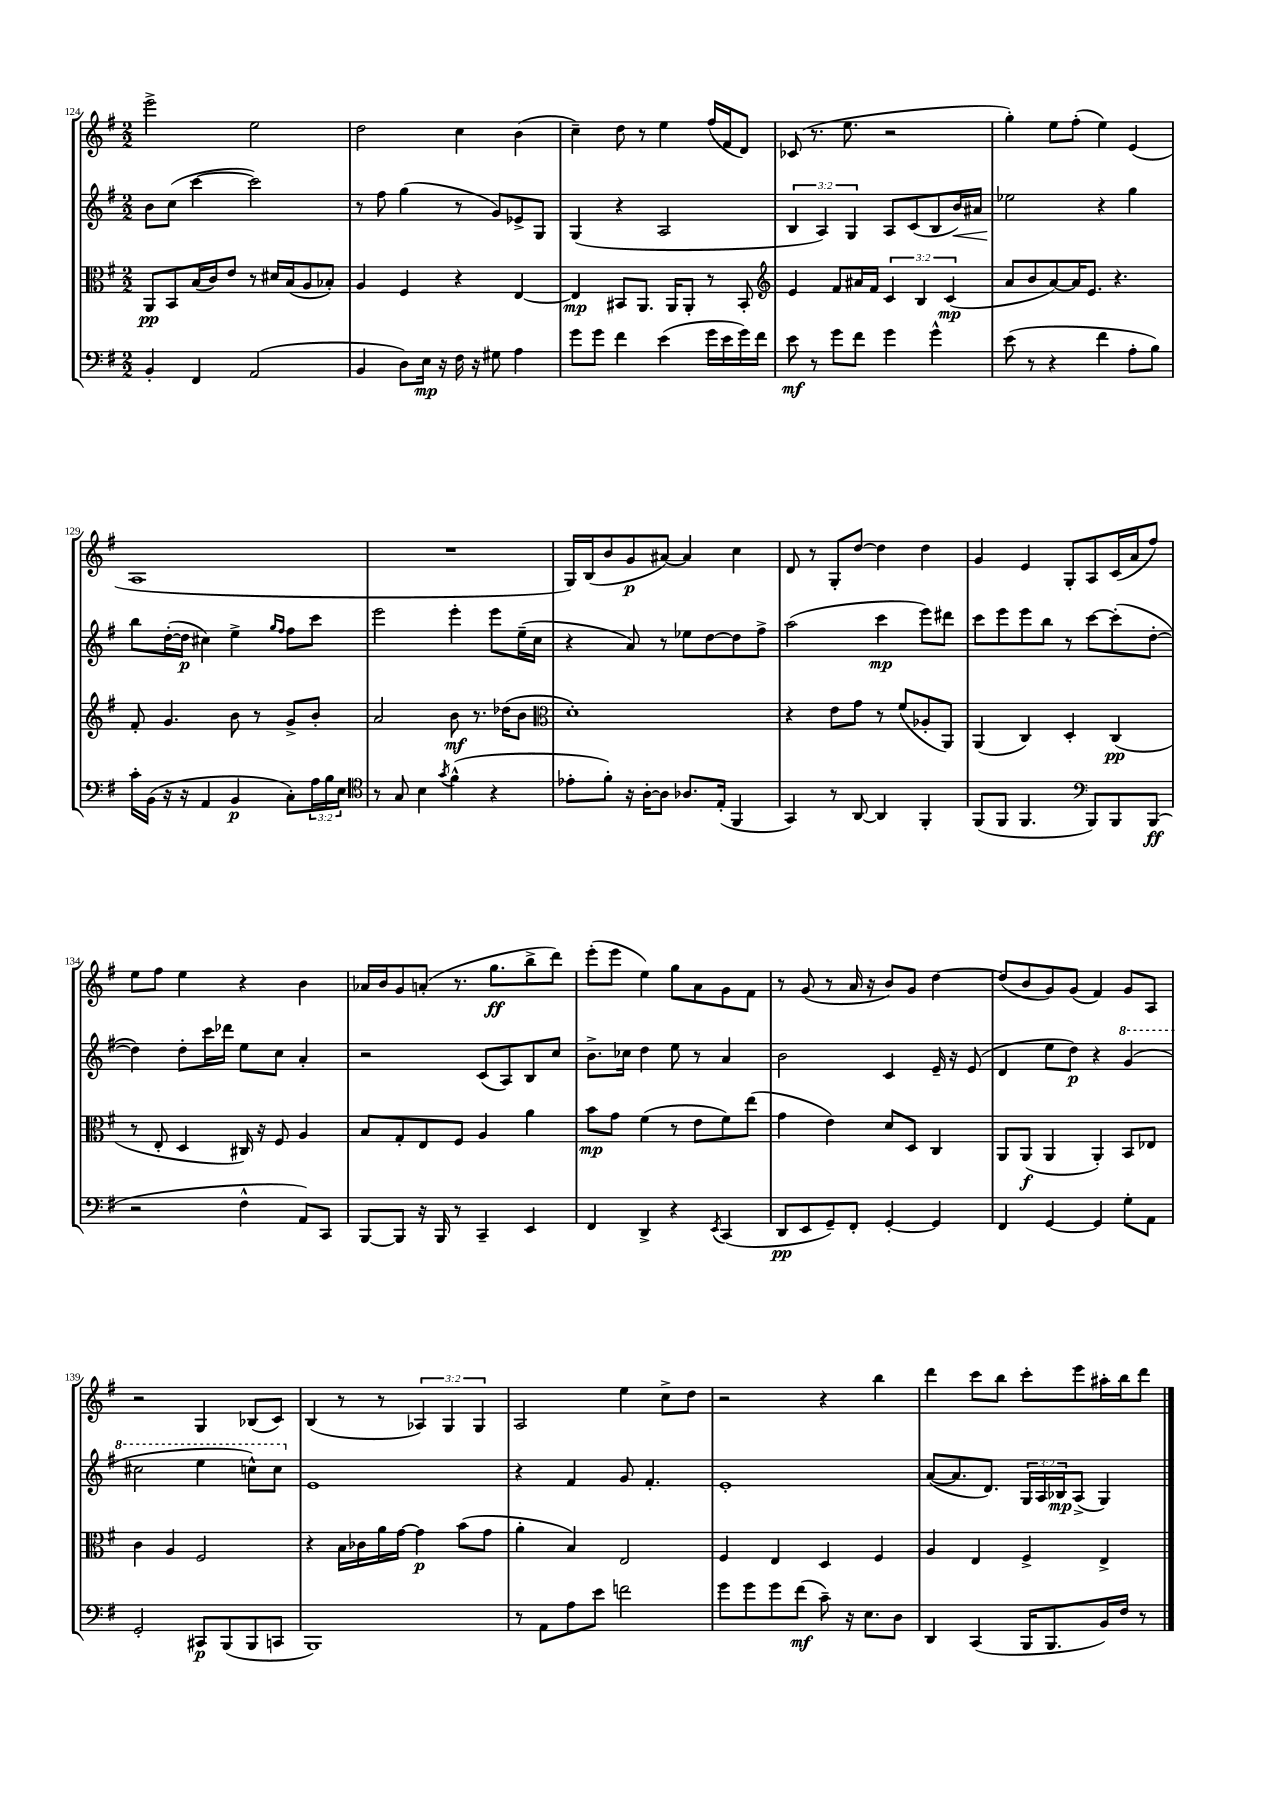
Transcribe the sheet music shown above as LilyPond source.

<<
\new StaffGroup <<
\new Staff = "s0" {
    \clef treble \key g \major \numericTimeSignature \time 2/2 \override Staff.TupletNumber.text = #tuplet-number::calc-fraction-text
    e'''2-> e''2 |
    d''2 c''4 b'4( |
    c''4--) d''8 r8 e''4 fis''16( fis'16 d'8) |
    ces'8( r8. e''8. r2 |
    g''4-.) e''8 fis''8-.( e''4) e'4( |
    a1 |
    R1 |
    g16) b16( b'8 g'8\p ais'8~) ais'4 c''4 |
    d'8 r8 g8-. d''8~ d''4 d''4 |
    g'4 e'4 g8-. a8 c'16( a'16 fis''8) |
    e''8 fis''8 e''4 r4 b'4 |
    aes'16 b'16 g'8 a'8-.( r8. g''8.\ff b''8-> d'''8) |
    e'''8-.( e'''8 e''4) g''8 a'8 g'8 fis'8 |
    r8 g'8( r8 a'16 r16 b'8) g'8 d''4~ |
    d''8( b'8 g'8) g'8( fis'4) g'8 a8 |
    r2 g4 bes8( c'8) |
    b4( r8 r8 \tuplet 3/2 { aes4) g4 g4 } |
    a2 e''4 c''8-> d''8 |
    r2 r4 b''4 |
    d'''4 c'''8 b''8 c'''8-. e'''8 ais''16-. b''16 d'''8 \bar "|." |
}
\new Staff = "s1" {
    \clef treble \key g \major \numericTimeSignature \time 2/2 \override Staff.TupletNumber.text = #tuplet-number::calc-fraction-text
    b'8 c''8( c'''4~ c'''2) |
    r8 fis''8 g''4( r8 g'8) ees'8-> g8 |
    g4( r4 a2 |
    \tuplet 3/2 { b4 a4) g4 } a8 c'8( b8 b'16\<) ais'16 |
    ees''2\! r4 g''4 |
    b''8 d''16~-.( d''16\p cis''4) e''4-> \grace { g''16 fis''16 } fis''8 c'''8 |
    e'''2 e'''4-. e'''8 e''16--( c''16 |
    r4 a'8) r8 ees''8 d''8~ d''8 fis''8-> |
    a''2( c'''4\mp e'''8) dis'''8 |
    c'''8 e'''8 e'''8 b''8 r8 c'''8~ c'''8-.( d''8~-. |
    d''4) d''8-. c'''16 des'''16 e''8 c''8 a'4-. |
    r2 c'8( a8) b8 c''8 |
    b'8.-> ces''16 d''4 e''8 r8 a'4 |
    b'2 c'4 e'16-- r16 e'8( |
    d'4 e''8 d''8\p) r4 \ottava #1 g''4( |
    cis'''2 e'''4 c'''8-^) c'''8 \ottava #0 |
    e'1 |
    r4 fis'4 g'8 fis'4.-. |
    e'1-. |
    a'8~( a'8. d'8.) \tuplet 3/2 { g16 a16 bes16\mp } a8->( g4) \bar "|." |
}
\new Staff = "s2" {
    \clef alto \key g \major \numericTimeSignature \time 2/2 \override Staff.TupletNumber.text = #tuplet-number::calc-fraction-text
    a,8\pp b,8 b16( c'16) e'8 r8 dis'16 b16( a8 bes8-.) |
    a4 fis4 r4 e4~ |
    e4\mp bis,8 a,8. a,16 a,8-. r8 bis,8-. |
    \clef treble e'4 fis'8 ais'16 fis'16 \tuplet 3/2 { c'4 b4 c'4\mp( } |
    a'8 b'8 a'8~) a'16 e'8. r4. |
    fis'8-. g'4. b'8 r8 g'8-> b'8-. |
    a'2 b'8\mf r8. des''16( b'8 |
    \clef alto d'1-.) |
    r4 e'8 g'8 r8 fis'8( aes8-. a,8) |
    a,4( c4) d4-. c4\pp( |
    r8 e8-. d4 cis16) r16 fis8 a4 |
    b8 g8-. e8 fis8 a4 a'4 |
    b'8\mp g'8 fis'4( r8 e'8 fis'8) e''8( |
    g'4 e'4) d'8 d8 c4 |
    a,8 a,8\f( a,4 a,4-.) b,8 ees8 |
    c'4 a4 fis2 |
    r4 b16 ces'16 a'16 g'16~ g'4\p b'8( g'8 |
    a'4-. b4) e2 |
    fis4 e4 d4 fis4 |
    a4 e4 fis4-> e4-> \bar "|." |
}
\new Staff = "s3" {
    \clef bass \key g \major \numericTimeSignature \time 2/2 \override Staff.TupletNumber.text = #tuplet-number::calc-fraction-text
    b,4-. fis,4 a,2( |
    b,4 d8) e16\mp r16 fis16 r16 gis8 a4 |
    g'8 g'8 fis'4 e'4( g'16 e'16 g'16) fis'16 |
    e'8\mf r8 g'8 fis'8 g'4 g'4-^ |
    e'8( r8 r4 fis'4 a8-. b8) |
    c'16-. b,16( r16 r16 a,4 b,4\p c8-.) \tuplet 3/2 { a16 b16 e16 } |
    \clef tenor r8 g8 b4 \acciaccatura { g'8 } fis'4-^( r4 |
    ees'8-. fis'8-.) r16 a16~-. a8 aes8. e16-.( fis,4 |
    g,4) r8 a,8~ a,4 fis,4-. |
    fis,8( fis,8 fis,4. \clef bass b,,8) b,,8 b,,8\ff( |
    r2 fis4-^ a,8) c,8 |
    b,,8~ b,,8 r16 b,,16 r8 c,4-- e,4 |
    fis,4 d,4-> r4 \acciaccatura { e,8 } c,4( |
    d,8\pp e,8 g,8--) fis,8-. g,4~-. g,4 |
    fis,4 g,4~ g,4 g8-. a,8 |
    g,2-. cis,8\p b,,8( b,,8 c,8 |
    b,,1) |
    r8 a,8 a8 e'8 f'2 |
    g'8 g'8 g'8 fis'8\mf( c'8--) r16 e8. d8 |
    d,4 c,4( b,,16 b,,8. b,16) fis16 r8 \bar "|." |
}
>>
>>
\layout { \context { \Score currentBarNumber = #124 } }
